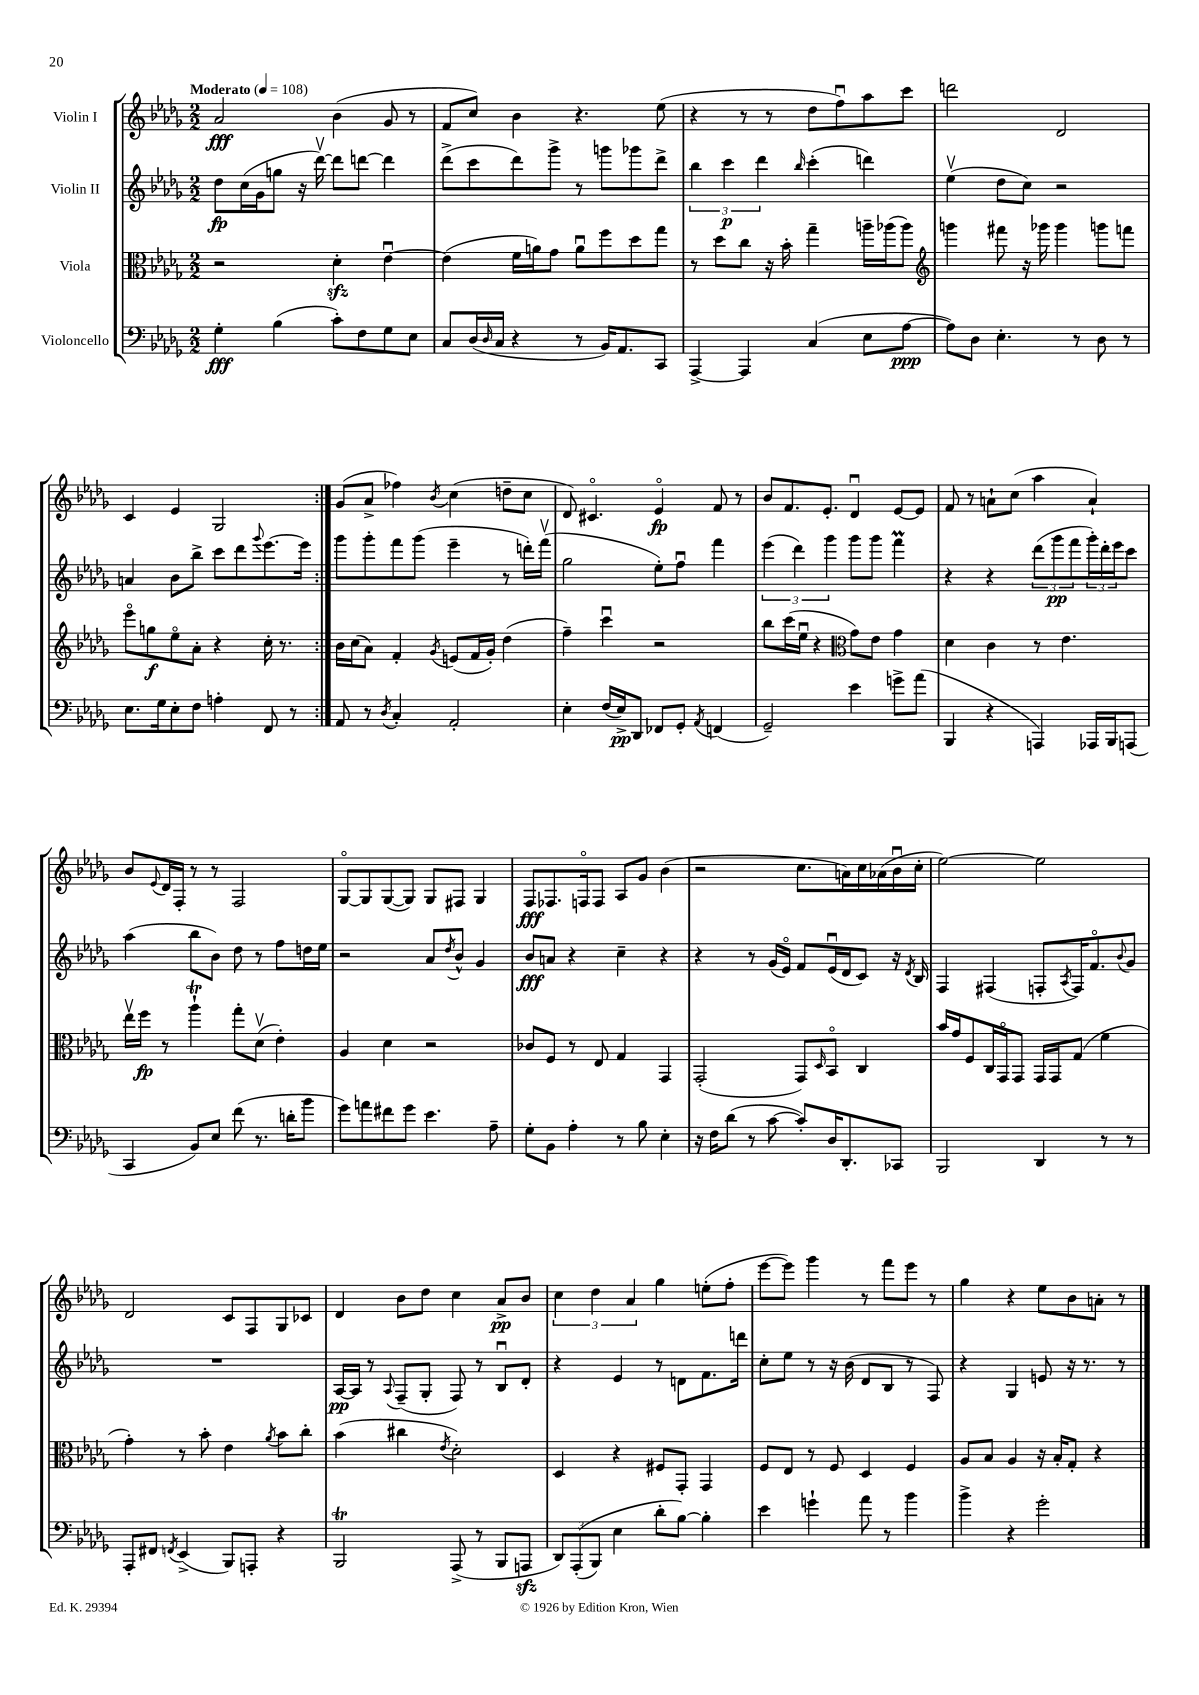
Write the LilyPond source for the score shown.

<<
\new StaffGroup <<
\new Staff = "s0" \with { instrumentName = "Violin I" } {
    \clef treble \key des \major \numericTimeSignature \time 2/2 \tempo "Moderato" 4 = 108
    \repeat volta 2 { aes'2\fff bes'4( ges'8 r8 |
    f'8 c''8) bes'4 r4. ees''8( |
    r4 r8 r8 des''8 f''8\downbow) aes''8 c'''8 |
    d'''2 des'2 |
    c'4 ees'4 ges2 | }
    ges'8( aes'8-> fes''4) \acciaccatura { bes'8 } c''4( d''8-- c''8 |
    des'8) cis'4.\flageolet ees'4\flageolet\fp f'8 r8 |
    bes'8 f'8. ees'8.-. des'4\downbow ees'8~ ees'8 |
    f'8 r8 a'8-! c''8( aes''4 a'4-!) |
    bes'8 \appoggiatura { ees'8 } des'16 f16-. r8 r8 f2 |
    ges8~\flageolet ges8 ges8~( ges8) ges8 fis8 ges4 |
    f8\fff fes8. f16\flageolet f8 aes8 ges'8 bes'4( |
    r2 c''8. a'16) c''16 aes'16( bes'16\downbow c''16-. |
    ees''2~) ees''2 |
    des'2 c'8 f8 ges8 ces'8 |
    des'4 bes'8 des''8 c''4 aes'8->\pp bes'8 |
    \tuplet 3/2 { c''4 des''4 aes'4 } ges''4 e''8-.( f''8-. |
    ees'''8~ ees'''8) ges'''4 r8 f'''8 ees'''8 r8 |
    ges''4 r4 ees''8 bes'8 a'8-. r8 \bar "|." |
}
\new Staff = "s1" \with { instrumentName = "Violin II" } {
    \clef treble \key des \major \numericTimeSignature \time 2/2
    \repeat volta 2 { des''8\fp c''16( ges'16 g''8 r16 des'''16~\upbow) des'''8 d'''8~ d'''4 |
    des'''8->( c'''8 des'''8) ges'''8-> r8 g'''8 ges'''8 des'''8-> |
    \tuplet 3/2 { bes''4 c'''4\p des'''4 } \grace { bes''16 } c'''4-.( d'''4) |
    ees''4\upbow( des''8 c''8) r2 |
    a'4 bes'8 bes''8-> c'''8 des'''8 \appoggiatura { ges'''8 } ees'''8.~ ees'''16 | }
    ges'''8 ges'''8-. f'''8 ges'''8( ees'''4-- r8 d'''16-.) f'''16\upbow( |
    ges''2 ees''8-.) f''8\downbow f'''4 |
    \tuplet 3/2 { ees'''4( des'''4) ges'''4 } ges'''8 ges'''8 f'''4\prall |
    r4 r4 \tuplet 3/2 { des'''8( ges'''8\pp f'''8 } \tuplet 3/2 { ges'''16-.) des'''16-. ees'''16 } c'''8 |
    aes''4( bes''8 bes'8) des''8 r8 f''8 d''16 ees''16 |
    r2 aes'8 \acciaccatura { des''8 } bes'8-^ ges'4 |
    bes'8\fff a'8 r4 c''4-- r4 |
    r4 r8 ges'16( ees'16\flageolet) f'8 ees'16\downbow( des'16 c'8) r16 \acciaccatura { des'8 } bes16 |
    f4 fis4( f8-. \acciaccatura { aes8 } f16) f'8.\flageolet \appoggiatura { bes'8 } ges'8 |
    R1 |
    aes16~\pp aes16 r8 \appoggiatura { aes8 } f8--( ges8-. f8) r8 bes8\downbow des'8-. |
    r4 ees'4 r8 d'8 f'8. d'''16 |
    c''8-. ees''8 r8 r16 bes'16( des'8 bes8 r8 f8) |
    r4 ges4 e'8 r16 r8. r8 \bar "|." |
}
\new Staff = "s2" \with { instrumentName = "Viola" } {
    \clef alto \key des \major \numericTimeSignature \time 2/2
    \repeat volta 2 { r2 des'4-.\sfz ees'4~\downbow |
    ees'4( f'16 a'16) ges'8 a'8\downbow f''8 des''8 ges''8 |
    r8 des''8 c''8 r16 bes'16-. ges''4-- a''16-- aes''16( aes''8) |
    \clef treble g'''4 fis'''8 r16 ges'''16 ges'''4 g'''8 f'''8 |
    ees'''8\flageolet g''8\f ees''8\flageolet aes'8-. r4 c''16-. r8. | }
    bes'16 c''16( aes'8) f'4-. \acciaccatura { ges'8 } e'8( f'16 ges'16-.) des''4( |
    f''4--) c'''4\downbow r2 |
    bes''8 c'''16( ees''16\downbow r4 \clef alto ges'8) ees'8 ges'4 |
    des'4 c'4 r8 ees'4. |
    ees''16\upbow f''16\fp r8 aes''4-!\trill ges''8-. des'8\upbow( ees'4-.) |
    aes4 des'4 r2 |
    ces'8 f8 r8 ees8 ges4 ges,4 |
    ges,2-.( ges,8) \grace { des16 } bes,8\flageolet c4 |
    bes'16 ges'16 f8 c16 ges,16\flageolet ges,8 ges,16 ges,16 ges8( f'4 |
    ges'4-.) r8 bes'8-. ees'4 \acciaccatura { aes'8 } bes'8 c''8-. |
    bes'4( cis''4 \acciaccatura { ees'8 } des'2-.) |
    des4 r4 fis8 ges,8-. ges,4 |
    f8 ees8 r8 f8 des4 f4 |
    aes8 bes8 aes4 r16 bes16-. ges8-. r4 \bar "|." |
}
\new Staff = "s3" \with { instrumentName = "Violoncello" } {
    \clef bass \key des \major \numericTimeSignature \time 2/2
    \repeat volta 2 { ges4-.\fff bes4( c'8-.) f8 ges8 ees8 |
    c8 des16( \grace { des16 } c16 r4 r8 bes,16) aes,8. c,8 |
    aes,,4~-> aes,,4 c4( ees8 aes8~\ppp |
    aes8) des8 ees4.-. r8 des8 r8 |
    ees8. ges16 ees8-. f8 a4-. f,8 r8 | }
    aes,8 r8 \acciaccatura { des8 } c4-. aes,2-. |
    ees4-. f16( ees16->\pp) des,8 fes,8 ges,8-. \acciaccatura { aes,8 } f,4( |
    ges,2--) ees'4 g'8-> aes'8( |
    bes,,4 r4 a,,4) aes,,16 bes,,16 a,,8( |
    c,4 bes,8) ees8 f'8( r8. d'16-. bes'8 |
    ges'8) a'8 fis'8 ges'8 ees'4. aes8-- |
    ges8-. bes,8 aes4-. r8 bes8 ees4-. |
    r16 f16 des'8( r8 c'8~ c'8-.) des16 des,8.-. ces,8 |
    bes,,2 des,4 r8 r8 |
    aes,,8-. fis,8 \acciaccatura { f,8 } ees,4->( bes,,8) a,,8-. r4 |
    bes,,2\trill aes,,8->( r8 bes,,8 a,,8\sfz |
    \tuplet 3/2 { des,8) aes,,8-.(\( bes,,8) } ees4 des'8-. bes8~\) bes4-. |
    ees'4 g'4-! aes'8 r8 bes'4 |
    bes'4-> r4 ges'2-. \bar "|." |
}
>>
>>
\layout { \context { \Score \remove "Bar_number_engraver" } }
